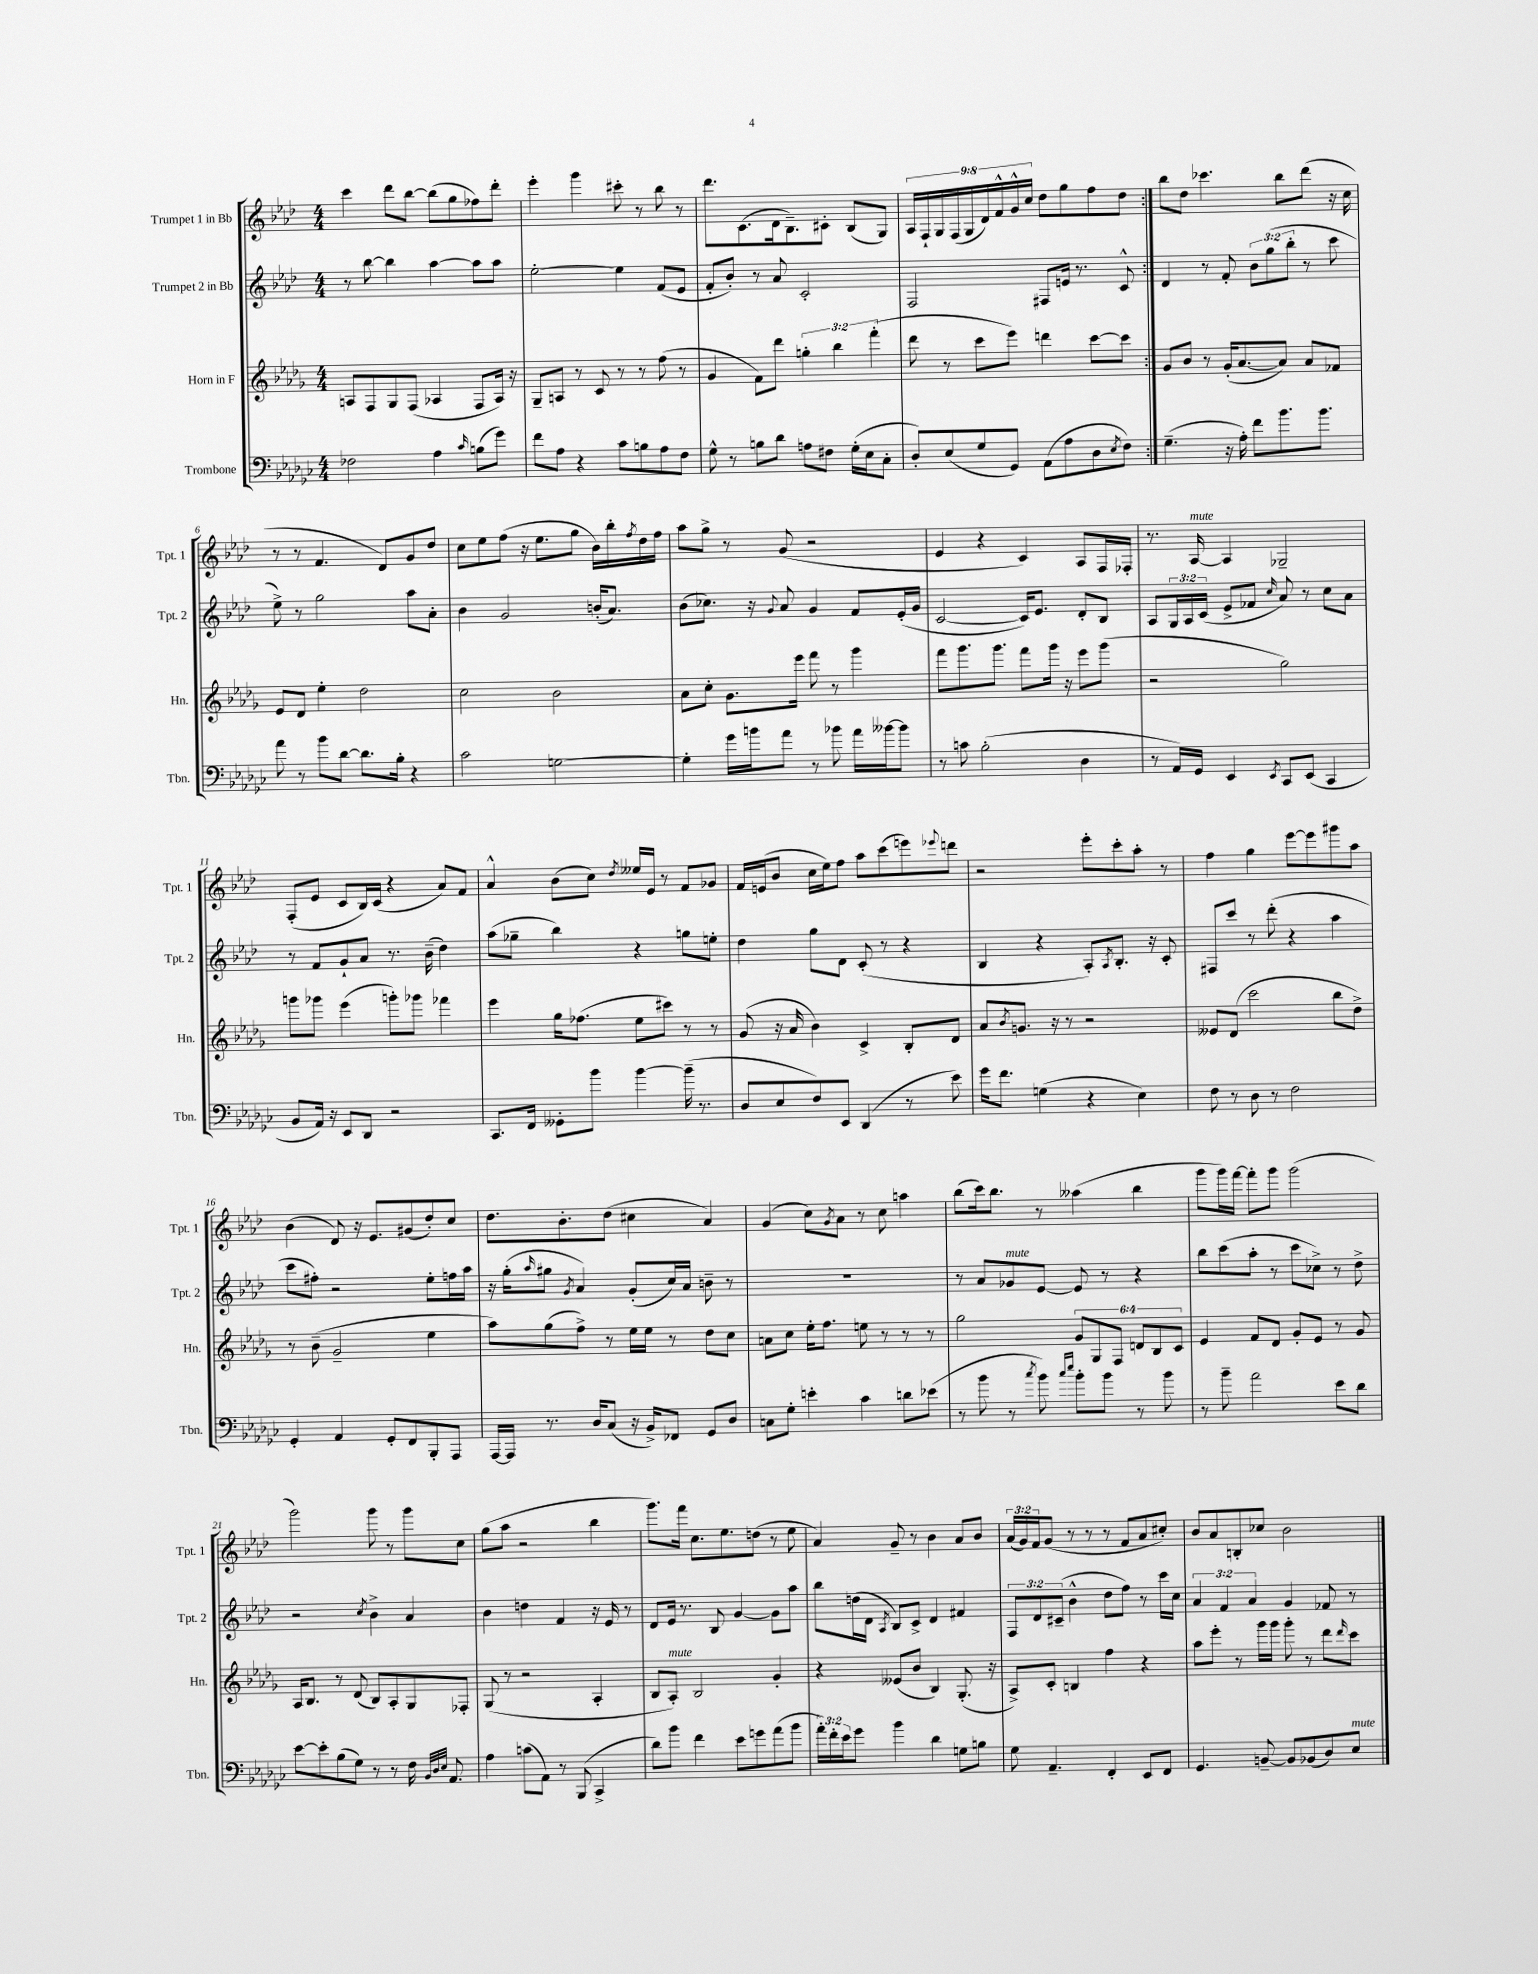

**kern	**kern	**kern	**kern
*staff4	*staff3	*staff2	*staff1
*clefF4	*clefG2	*clefG2	*clefG2
*k[b-e-a-d-g-c-]	*k[b-e-a-d-g-]	*k[b-e-a-d-]	*k[b-e-a-d-]
*M4/4	*M4/4	*M4/4	*M4/4
2F-\	8A/L	8r	4ccc\
.	8F/	[8bb-\	.
.	8G-/	4bb-\]	8ddd-\L
.	(8F/J	.	[8bb-\J
4A-\	4A-/	[4aa-\	(8bb-\]L
.	.	.	8gg\
16qqc-/	.	.	.
(8B\L	8F/L	8aa-\]L	8ff-\)
8g-\J)	16A-/Jk)	8aa-\J	8ddd-'\J
.	16r	.	.
=	=	=	=
8f\L	8G-~/L	[2ee-'\	4eee-'\
8A-\J	8A/J	.	.
4r	8r	.	4ggg\
.	8c/	.	.
8c-\L	8r	4ee-\]	8ccc#'\
8B\	8r	.	8r
8A-\	(8ff\	(8f/L	8bb-\
8F\J	8r	8e-/J	8r
=	=	=	=
8G-^^\	4g-/	8f'/L	8.ddd-\L
8r	.	8b-'/J)	.
.	.	.	(8.c\
8B\L	8f\L)	8r	.
8d-\J	8ddd-\J	8a-/	16d-\k
.	.	.	8.B-~\)
8A\L	6gg'\	2c'/	.
8F#\J	.	.	8c#'\J
.	6bb-\	.	.
(16G-'\LL	.	.	(8B-/L
16E-\J	.	.	.
.	(6fff'\	.	.
8C-'\J	.	.	8G/J)
=	=	=	=
8D-'/L)	8ddd-\	2F/	18A-/LL
.	.	.	18F`/
.	.	.	18G/
(8E-/	8r	.	.
.	.	.	(18F/
.	.	.	18G/
8G-/	8ccc\L	.	.
.	.	.	18d-/)
.	.	.	18f^^/
8GG-/J)	8eee-\J)	.	.
.	.	.	18g^^/
.	.	.	18cc/JJ
(8AA-\L	4ddd\	8F#/L	8dd-\L
8A-\	.	16e/Jk	8gg\
.	.	8.r	.
8D-\	[8ccc\L	.	8ff\
8qE-/	.	.	.
8F\J)	8ccc\]J	8c^^/	8dd-\J
=:|!	=:|!	=:|!	=:|!
(4.G-~\	8g-/L	4d-/	8bb-\L
.	8b-/J	.	8dd-\J
.	8r	8r	4.ccc-\
16r	(16g-'/LK	8f'/	.
16A-'\)	[8.a-/	.	.
8f\L	.	12b-\L	.
.	.	(12gg\	.
8.b-\	8a-/]J)	.	8bb-\L
.	.	12bb-'\J	.
.	8a-/L	8r	(8ddd-\J
8.b-\J	.	.	.
.	8f-/J	8ccc\	16r
.	.	.	16cc\
=	=	=	=
8a-\	8e-/L	8ee-^\)	8r
8r	8d-/J	8r	8r
8b-\L	4ee-'\	2gg\	4.f/
[8d-\J	.	.	.
8.d-\]L	2dd-\	.	.
.	.	.	8d-/L)
16B-'\Jk	.	.	.
4r	.	8aa-\L	8g/
.	.	8a-'\J	8dd-/J
=	=	=	=
2c-\	2cc\	4b-\	8cc\L
.	.	.	8ee-\
.	.	2g/	(8ff\J
.	.	.	16r
.	.	.	8.ee-\L
[2G\	2b-\	.	.
.	.	.	8gg\J
.	.	(16b'/LK	16b-\LL)
.	.	8.a-/J)	16bb-'\
.	.	.	8qff/
.	.	.	16dd-\
.	.	.	16ff\JJ
=	=	=	=
4G'\]	8a-\L	(8b-\L	8aa-\L
.	8cc'\J	8.cc-\J)	8gg^\J
16g-\LL	8.g-\L	.	8r
16b\J	.	16r	.
.	.	8qqg/	.
8a-\J	.	8a-/	(8g/
.	16eee-\Jk	.	.
8r	8fff\	4g/	2r
8b-\	8r	.	.
16a-\LL	4ggg-\	8f/L	.
[16b--\J	.	.	.
8b--\]J	.	(16e-'/L	.
.	.	16g/JJ	.
=	=	=	=
8r	8fff\L	[2c/	4e-/
8c\	8.ggg-\	.	.
(2B-'\	.	.	4r
.	8.ggg-\J	.	.
.	8fff\L	16c/]LK)	4c/)
.	.	8.e-/J	.
.	16ggg-\Jk	.	.
.	16r	.	.
4D-\	8eee-\L	8d-'/L	8A-/L
.	(8ggg-\J	8B-/J	16F/L
.	.	.	16F-'/JJ
=	=	=	=
8r	2r	8A-/L	8.r
16AA-/LL)	.	24G/L	.
.	.	24A-/	.
16GG-/JJ	.	.	[16A-/
.	.	(24c/JJ	.
4EE-/	.	8e-^/L	4A-/]
.	.	8f-/J	.
8qEE-/	.	16qqcc/	.
8CC-/L	2gg-\)	8a-/)	2G-~/
(8EE-/J	.	8r	.
4CC-/	.	8cc\L	.
.	.	8a-\J	.
=	=	=	=
8BB-/L	8ggg\L	8r	(8F'/L
16AA-/Jk)	8ggg-\J	8f/L	8e-/J
16r	.	.	.
8EE-/L	(4eee-\	8g`/	8c/L
8DD-/J	.	8a-/J	16B-/L)
.	.	.	(16c/JJ
2r	8ggg'\L)	8.r	4r
.	8ggg-\J	.	.
.	.	(16b-~\	.
.	4fff-\	4dd-\)	8a-/L)
.	.	.	8f/J
=	=	=	=
8.CC-/L	4eee-\	(8aa-\L	4a-^^/
.	.	8gg-~\J	.
16FF/Jk	.	.	.
8GG--'\L	16gg-\LK	4bb-\)	(8b-\L
.	(8.ff-\J	.	.
8b-\J	.	.	8cc\J)
.	.	.	8qdd-/
[4b-\	8ee-\L	4r	16ee--/LL
.	.	.	16e-/JJ
.	8ccc#\J)	.	8r
(16b-~\]	8r	8gg\L	8f/L
8.r	.	.	.
.	8r	8ee'\J	8g-/J
=	=	=	=
8D-/L	(8g-/	4dd-\	16f/LL
.	.	.	(16e/J
8E-/	16r	.	8b-/J
.	16a-/	.	.
8F/)	4b-\)	8gg\L	16cc\LL
.	.	.	16ee-\J)
8EE-/J	.	8d-\J	8ff\J
(4DD-/	4c^/	(8c'/	8aa-\L
.	.	8r	(8ccc\
8r	8B-'/L	4r	8eee\)
.	.	.	8qqeee-/
8e-\)	8d-/J	.	8ddd\J
=	=	=	=
16g-\LK	8a-/L	4B-/	2r
8.f\J	.	.	.
.	8qb-/	.	.
.	8.g/J	.	.
(4G\	.	4r	.
.	16r	.	.
.	8r	.	.
4r	2r	8A-'/L)	8eee-'\L
.	.	8qA-/	.
.	.	8.B-'/J	8ccc'\
4E-\)	.	.	8aa-'\J
.	.	16r	.
.	.	8c'/	8r
=	=	=	=
8F\	8e--/L	8F#/L	4ff\
8r	(8d-/J	8ccc/J	.
8D-\	2ccc\	8r	4gg\
8r	.	(8ddd-'\	.
2F\	.	4r	[8eee-\L
.	.	.	8eee-\]
.	8bb-\L	4aa-\	8ggg#\
.	8dd-^\J)	.	8aa-\J
=	=	=	=
4GG-'/	8r	8ccc\L	(4b-\
.	(8b-~\	8ff#'\J)	.
4AA-/	2g-~/	2r	8d-/)
.	.	.	16r
.	.	.	8.e-/L
8GG-'/L	.	.	.
8FF/	.	.	(8g#/
8BBB-'/	4ee-\	8ee-'\L	8dd-'/)
8AAA-/J	.	16ff\L	8cc/J
.	.	16aa-\JJ	.
=	=	=	=
[16AAA-/LL	8aa-\L)	16r	8.dd-\L
16AAA-/]JJ	.	(16gg'\LK	.
.	.	16qqaa-/	.
8.r	(8gg-\	8gg#\J	.
.	.	.	8.b-'\
.	.	8qg/	.
.	8ff^\J)	4a-/)	.
16D-/LK	.	.	.
(8C-/J	8r	.	(8dd-\J
16r	16ee-\LL	(8g'/L	4cc#\
16BB-^/LK)	16ee-\JJ	.	.
8FF-/J	8r	16cc/L)	.
.	.	16a-/JJ	.
8GG-/L	8dd-\L	8b~\	4a-/)
8D-/J	8cc\J	8r	.
=	=	=	=
8C\L	8a\L	1r	(4g/
8G-'\J	8cc\J	.	.
4e'\	16ee-'\LK	.	8cc\L)
.	8.ff\J	.	.
.	.	.	8qg/
.	.	.	8a-\J
4c-\	8ee\	.	8r
.	8r	.	8cc\
8d\L	8r	.	4aa\
(8e-\J	8r	.	.
=	=	=	=
8r	2gg-\	8r	(8bb-\L
8b-\	.	8a-/L	16ccc\k)
.	.	.	8.bb-\J
8r	.	8g-/	.
8qcc-/	.	.	.
8b-\)	.	[8e-/J	8r
16qqcc-/LL	.	.	.
16qqee-/JJ	.	.	.
8b-'\L	12g-/L	8e-/]	(4aa--\
.	12G-/	.	.
8b-\J	.	8r	.
.	12F/J	.	.
8r	12d/L	4r	4bb-\
.	12B-/	.	.
8b-\	.	.	.
.	12c/J	.	.
=	=	=	=
8r	4e-/	8bb-\L	8ggg\L
8b-~\	.	(8ccc\	16ggg\L)
.	.	.	[16fff\JJ
2a-\	8f/L	8aa-'\J	8fff'\]L
.	8d-/J	8r	8ggg\J
.	8g-'/L	8ccc\L	(2ggg\
.	8e-/J	8cc-^\J)	.
8e-\L	8r	8r	.
8d-\J	8g-/	8dd-^\	.
=	=	=	=
[8e-\L	16A-/LK	2r	2ggg\)
.	8.B-/J	.	.
8e-'\]	.	.	.
(8B-\	8r	.	.
8G-\J)	(8d-/	.	.
.	.	8qcc/	.
8r	8B-/L)	4b-^\	8ggg\
8r	8A-'/	.	8r
16F\	8G-/	4a-/	8ggg\L
32qqBB-/LLL	.	.	.
32qqD-/	.	.	.
32qqE-/JJJ	.	.	.
8.AA-/	.	.	.
.	8F-'/J	.	8cc\J
=	=	=	=
4A-\	(8G-/	4b-\	(8gg\L
.	8r	.	8aa-\J
(8c\L	2r	4dd\	2r
8AA-\J)	.	.	.
8r	.	4f/	.
(8BBB-/	.	.	.
4CC-^/	4A-'/	16r	4bb-\
.	.	16e-/	.
.	.	8r	.
=	=	=	=
8d-\L)	8B-/L	8d-/L	8.ggg\L)
8b-\J	8A-'/J)	16e-/Jk	.
.	.	8.r	16fff\Jk
4f\	2B-/	.	8.cc\L
.	.	8B-/	.
.	.	.	8.ee-\
8e-\L	.	[4g/	.
8g\	.	.	(8dd\J
(8a-\	4g-'/	8g\]L	8r
8b-\J	.	8aa-\J	8ee-\
=	=	=	=
24a-'\LL)	4r	8bb-\L	4a-/)
24f'\	.	.	.
24e-\J	.	.	.
8g-\J	.	(16dd\L	.
.	.	16d-\JJ	.
.	.	8qA-/	.
4b-\	(8e--/L	8B-/L)	8g~/
.	8b-/J	8c^/J	8r
4d-\	4B-/)	4d-/	4b-\
8G\L	(8.G-'/	4f#/	8a-/L
8B\J	.	.	8b-/J
.	16r	.	.
=	=	=	=
8G-\	8A-^/L)	12F/L	(24a-/LL
.	.	.	24g/)
.	.	12d-/	24f/J
4.AA-~/	8c'/J	.	(8g/J
.	.	(12c#~/J	.
.	4B/	4b-^^\	8r
.	.	.	8r
4FF'/	4ff\	8dd-\L	8r
.	.	8ff\J)	8f/L
8EE-/L	4r	8r	8a-/
8FF/J	.	16ccc\LL	8cc#'/J)
.	.	16cc\JJ	.
=	=	=	=
4.GG-/	8aa-\L	6a-/	8b-/L
.	8eee-'\J	.	8a-/
.	.	6f/	.
.	8r	.	8B'/
.	.	6a-/	.
[8BB~/	16ggg-\LL	.	8cc-/J
.	16ggg-\JJ	.	.
8BB/]L	8ggg-'\	4g/	2b-\
(8BB-/	8r	.	.
8D-/)	8ddd-\L	8f-/	.
.	16qqddd-/	.	.
8E-/J	8ccc\J	8r	.
==	==	==	==
*-	*-	*-	*-
